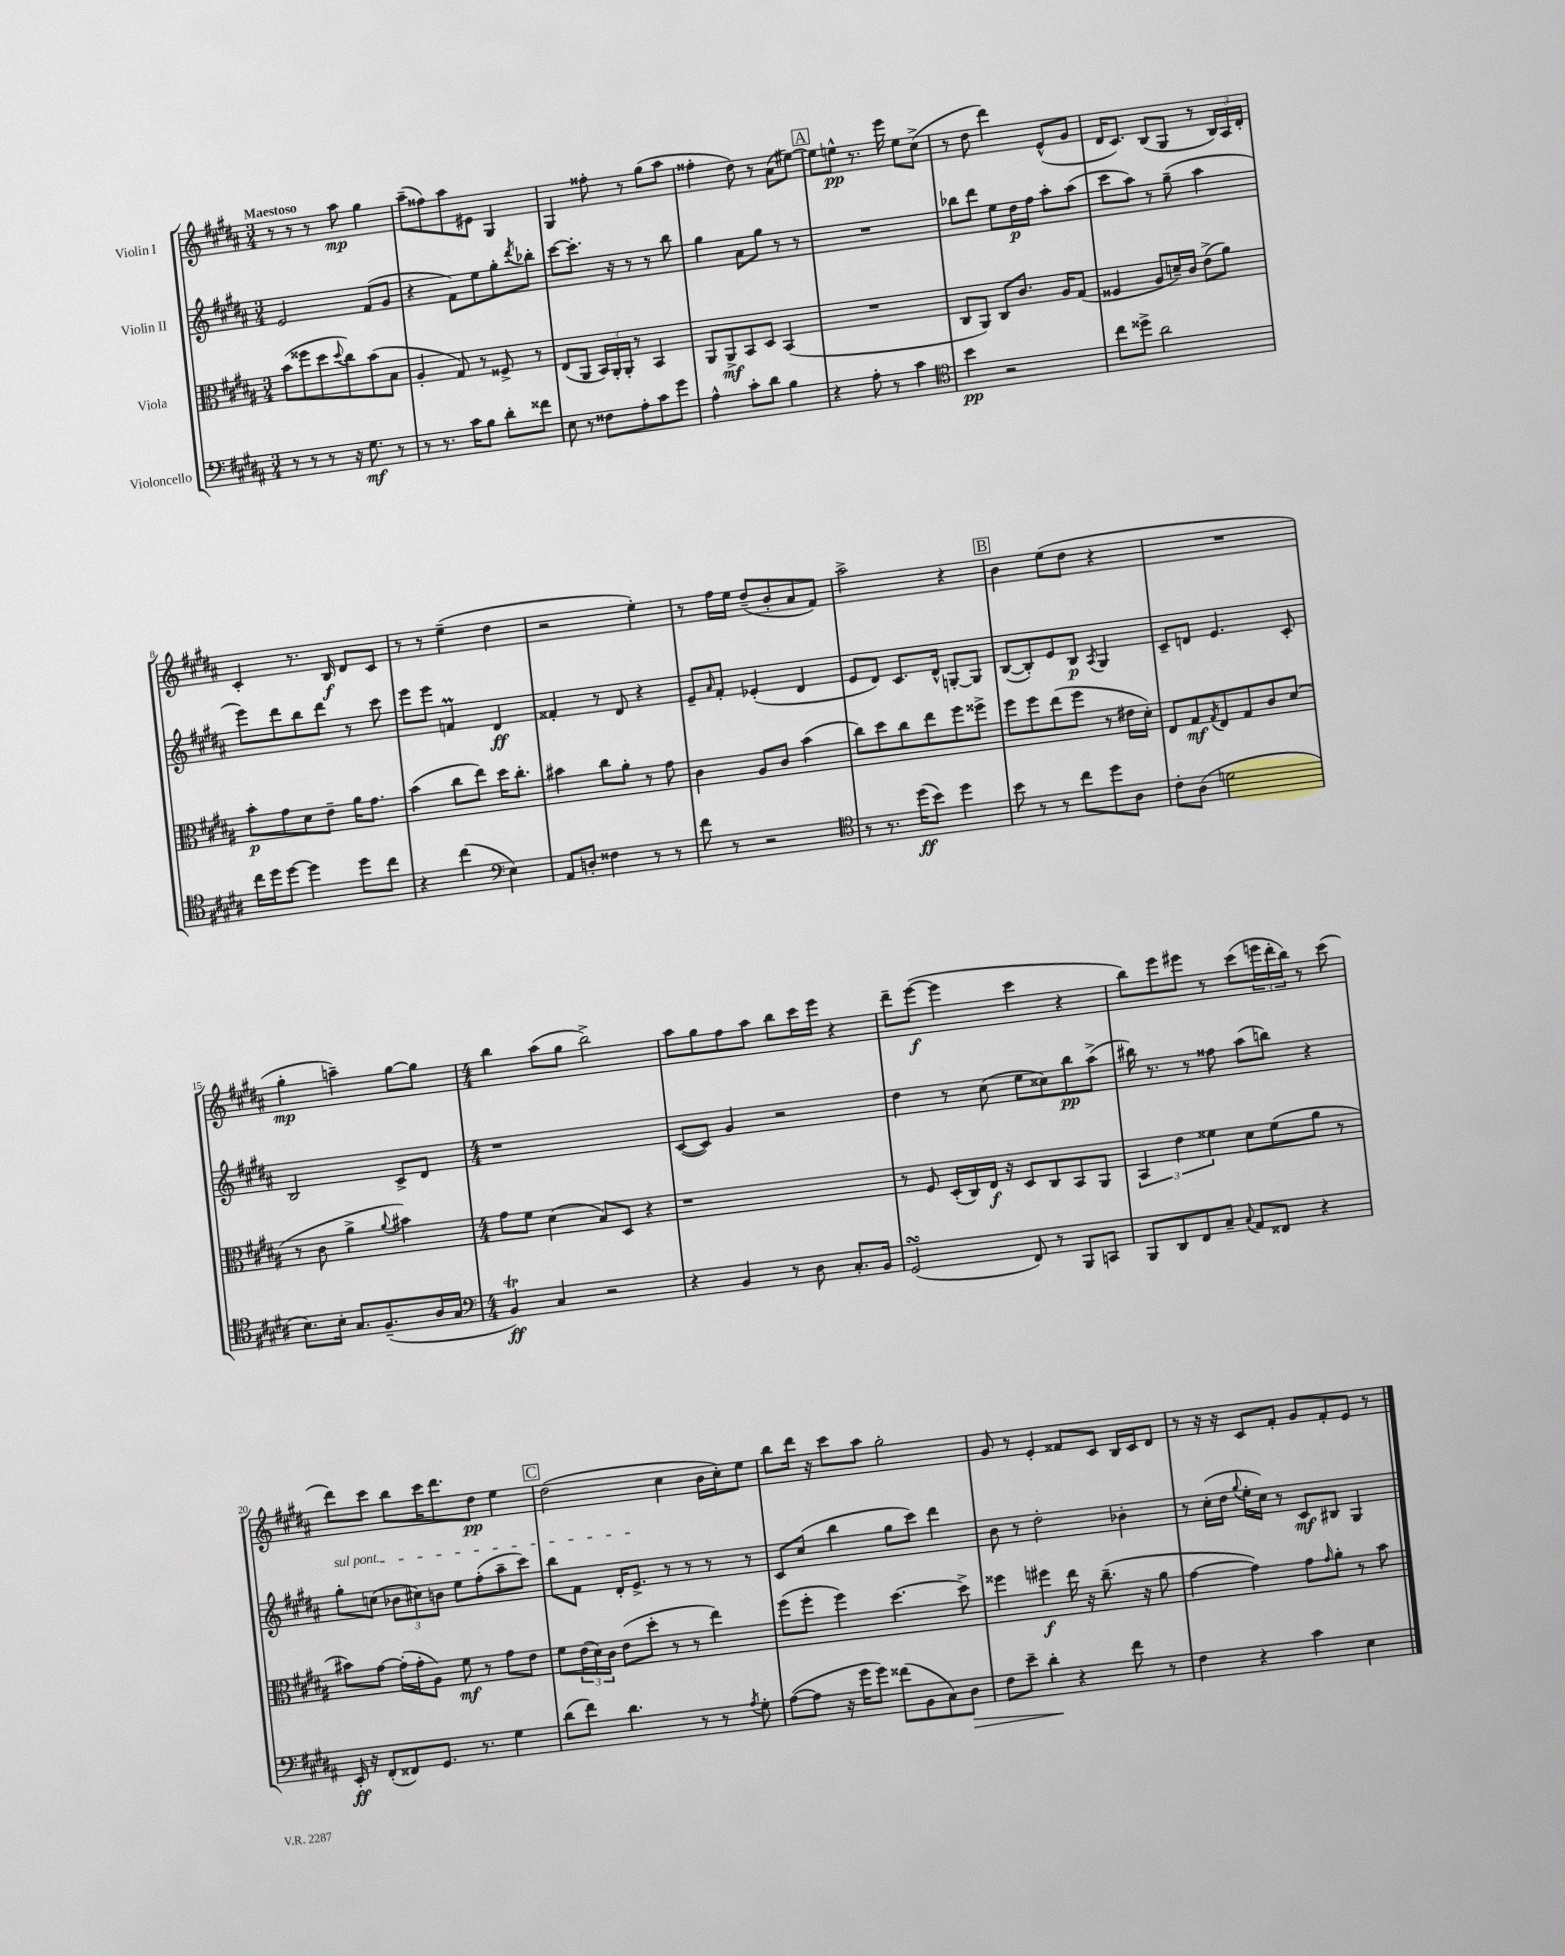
<<
\new StaffGroup <<
\new Staff = "s0" \with { instrumentName = "Violin I" } {
    \clef treble \key b \major \numericTimeSignature \time 3/4 \tempo "Maestoso"
    r8 r8 r8 ais''8\mp gis''4 |
    ais''8--( fisis''8) ais''8 eis'8 gis4 |
    gis4 fisis''8-. r8 gis''8( ais''8 |
    fisis''4-. dis''8) r8 ais'8( eis''8~) |
    \mark \markup { \box "A" } eis''8 e''8-^\pp r8. e'''16 e''8 cis''8->( |
    r8 dis''8 dis'''4) e'8-^( gis'8 |
    dis'16 cis'8.) b8( gis8 r8 \tuplet 3/2 { b16) ais16 dis'16-. } |
    cis'4-. r8. b16\f dis'8 cis'8 |
    r8 r8 e''4--( dis''4 |
    r2 e''4-.) |
    r8 fis''16 e''16 dis''8--( b'8-. ais'8 fis'8) |
    ais''2-> r4 |
    \mark \markup { \box "B" } b'4 e''8( dis''8 r4 |
    R2. |
    gis''4-.\mp a''4--) gis''8~ gis''8 |
    \numericTimeSignature \time 4/4 b''4 ais''8( gis''8 b''2->) |
    ais''8 gis''8 fis''8 ais''8 b''8 cis'''16 e'''16 r4 |
    dis'''8-- e'''8~\f( e'''4 cis'''4 r4 |
    b''8) e'''8 eis'''8 r8 cis'''8( \tuplet 3/2 { e'''16 dis'''16-. b''16) } r8 cis'''8( |
    dis'''8) cis'''8 b''8 cis'''16 dis'''8. dis''8\pp e''4 |
    \mark \markup { \box "C" } dis''2( cis''4 b'16 cis''16-.) e''8 |
    b''8 dis'''16 r16 cis'''8 ais''8 gis''2-. |
    gis'8 r8 e'4-. fisis'8 cis'8 b16 cis'16 dis'8 |
    r8 r16 r16 cis'8 fis'8-. gis'8 fis'8-. e'8 r8 \bar "|." |
}
\new Staff = "s1" \with { instrumentName = "Violin II" } {
    \clef treble \key b \major \numericTimeSignature \time 3/4
    e'2 fis'8( gis'8 |
    r4 fis'8) e''8 gis''8-. \acciaccatura { dis'''8 } bes''8-. |
    cis'''8~ cis'''8.-. r16 r8 r8 b''8 |
    gis''4 ais'8 gis''8 r8 r8 |
    \mark \markup { \box "A" } R2. |
    bes''8 dis'''8 e''8 dis''16\p fis''16 ais''8-. ais''8( |
    cis'''8 ais''8) r8 gis''8--( ais''4 |
    e'''8) dis'''8 b''8 dis'''8 r8 cis'''8 |
    e'''8 e'''8 f'4\prall dis'4\ff |
    fisis'4-. r8 dis'8 r4 |
    e'8-- \grace { ais'16 } fis'8-. ees'4-.( dis'4 |
    e'8 dis'8) cis'8. dis'16-^ g8~-. g8 |
    \mark \markup { \box "B" } b8~( b8-.) e'8 b8\p \acciaccatura { ais8 } gis4 |
    cis'8-- d'8 e'4. cis'8-. |
    b2 cis'8-> dis'8 |
    \numericTimeSignature \time 4/4 r1 |
    cis'8~( cis'8) gis'4 r2 |
    dis''4 r8 cis''8( e''8 cisis''8) b''8\pp ais''8->( |
    bis''16) r8. r8 fisis''8 ais''8( b''8) r4 |
    \once \override TextSpanner.bound-details.left.text = \markup { \italic "sul pont." } gis''8-.\startTextSpan c''8( \tuplet 3/2 { bes'8 cis''8) b'8 } e''8 fis''8-.( ais''8-- cis'''8) |
    \mark \markup { \box "C" } b''8 fis'8 dis'16-. e'8.->\stopTextSpan r8 r8 r8 r8 |
    cis'8 cis''8( b''4 gis''8 cis'''8) dis'''4 |
    b'8 r8 dis''2-. bes'4-. |
    r8 cis''16-.( dis''16 \appoggiatura { gis''8 } e''16-. cis''16) r8 cis'8\mf bis8 gis4 \bar "|." |
}
\new Staff = "s2" \with { instrumentName = "Viola" } {
    \clef alto \key b \major \numericTimeSignature \time 3/4
    b'8( fisis''8 dis''8 \appoggiatura { dis''8 } cis''8) b'8( b8 |
    ais4-. gis8) r8 fisis8-> r8 |
    e8( ais,8 \tuplet 3/2 { b,16) ais,16-. ais,16-. } r8 b,4 |
    ais,8 ais,8->\mf b,8 dis8 b,4( |
    \mark \markup { \box "A" } R2. |
    cis8 ais,8) cis8 cis'8. ais16 gis8( |
    fisis4 ais8 d'16--) cis'16 e'8->( ais'8) |
    b'8-.\p gis'8 dis'8 e'8-- ais'16 gis'8. |
    b'4( cis''8 e''8) dis''16 cis''8.-. |
    bis'4 cis''8 ais'8-. r8 gis'8 |
    cis'4 ais8 cis'8 b'4( |
    cis''8) dis''8 cis''8 e''8 fis''8 fisis''8-> |
    \mark \markup { \box "B" } fis''8 fis''8 e''8( fis''8 r8 eis'16 dis'16-.) |
    e8 gis8\mf \acciaccatura { gis8 } e8 gis8 cis'8 dis'8( |
    r8 cis'8 ais'4-> \appoggiatura { ais'8 } bis'4) |
    \numericTimeSignature \time 4/4 gis'8 fis'8 dis'4( b8) dis8 r4 |
    r1 |
    r8 fis8 dis16-.( cis16) e16\f r16 dis8 cis8 b,8 ais,8 |
    \tuplet 3/2 { b,4 e'4 fisis'4 } dis'8 fisis'8( ais'8 r8 |
    bis'8) gis'8~ gis'16-.( gis'16-. ais8) fis'8\mf r8 gis'8 e'8 |
    \mark \markup { \box "C" } fis'8 \tuplet 3/2 { e'16( dis'16) cis'16 } e'8( dis''8-. r8 r8 e''4) |
    fis''8( fis''8-. fis''4) dis''4.~ dis''8-> |
    fisis''4 fis''4\f e''16 r16 cis''8.--( r16 ais'8 |
    gis'4~ gis'4) gis'8 \grace { gis'16 } ais'8-. r8 b'8 \bar "|." |
}
\new Staff = "s3" \with { instrumentName = "Violoncello" } {
    \clef bass \key b \major \numericTimeSignature \time 3/4
    r8 r8 r8 r16 gis8.\mf r8 |
    r8 r8. cis'16 b8 dis'8-. fisis'8 |
    e8 r8 fisis8 ais8-. cis'8 gis'8 |
    ais4-^ cis'8-. dis'8 b4 |
    \mark \markup { \box "A" } r4 ais8-. r8 cis'4 |
    \clef tenor b'4\pp r2 |
    cis''8 disis''8-> ais'2 |
    cis''16 dis''16 dis''8~ dis''4 dis''8 cis''8 |
    r4 cis''4( \clef bass e4) |
    ais,8 d8-. fisis4 r8 r8 |
    fis'8 r8 r2 |
    \clef tenor r8 r8. dis''16\ff( b'8) dis''4 |
    \mark \markup { \box "B" } b'8 r8 r8 cis''8 dis''8 ais8 |
    cis'8-. ais8( d'2 |
    b8.) b16-. gis8. fis8.--( ais16 gis16 |
    \numericTimeSignature \time 4/4 \clef bass b,4\trill\ff) cis4 r2 |
    r4 b,4 r8 dis8 cis8.-. b,16 |
    gis,2\turn( fis,8) r8 b,,8 c,8 |
    b,,8 dis,8 fis,8 cis8-- \appoggiatura { cis8 } ais,8 fisis,8 r4 |
    e,16-.\ff r16 fis,8-.( fisis,8) gis,8. r8. gis4 |
    \mark \markup { \box "C" } dis'8( fis'8) dis'4. r8 r8 \acciaccatura { ais8 } gis8-. |
    ais8~( ais8 r16 gis'16 gis'8) fisis'8( b,8 cis8) dis8\> |
    fis8 e'8-- dis'4-.\! r4 fis'8 r8 |
    fis4 r4 cis'4 e4 \bar "|." |
}
>>
>>
